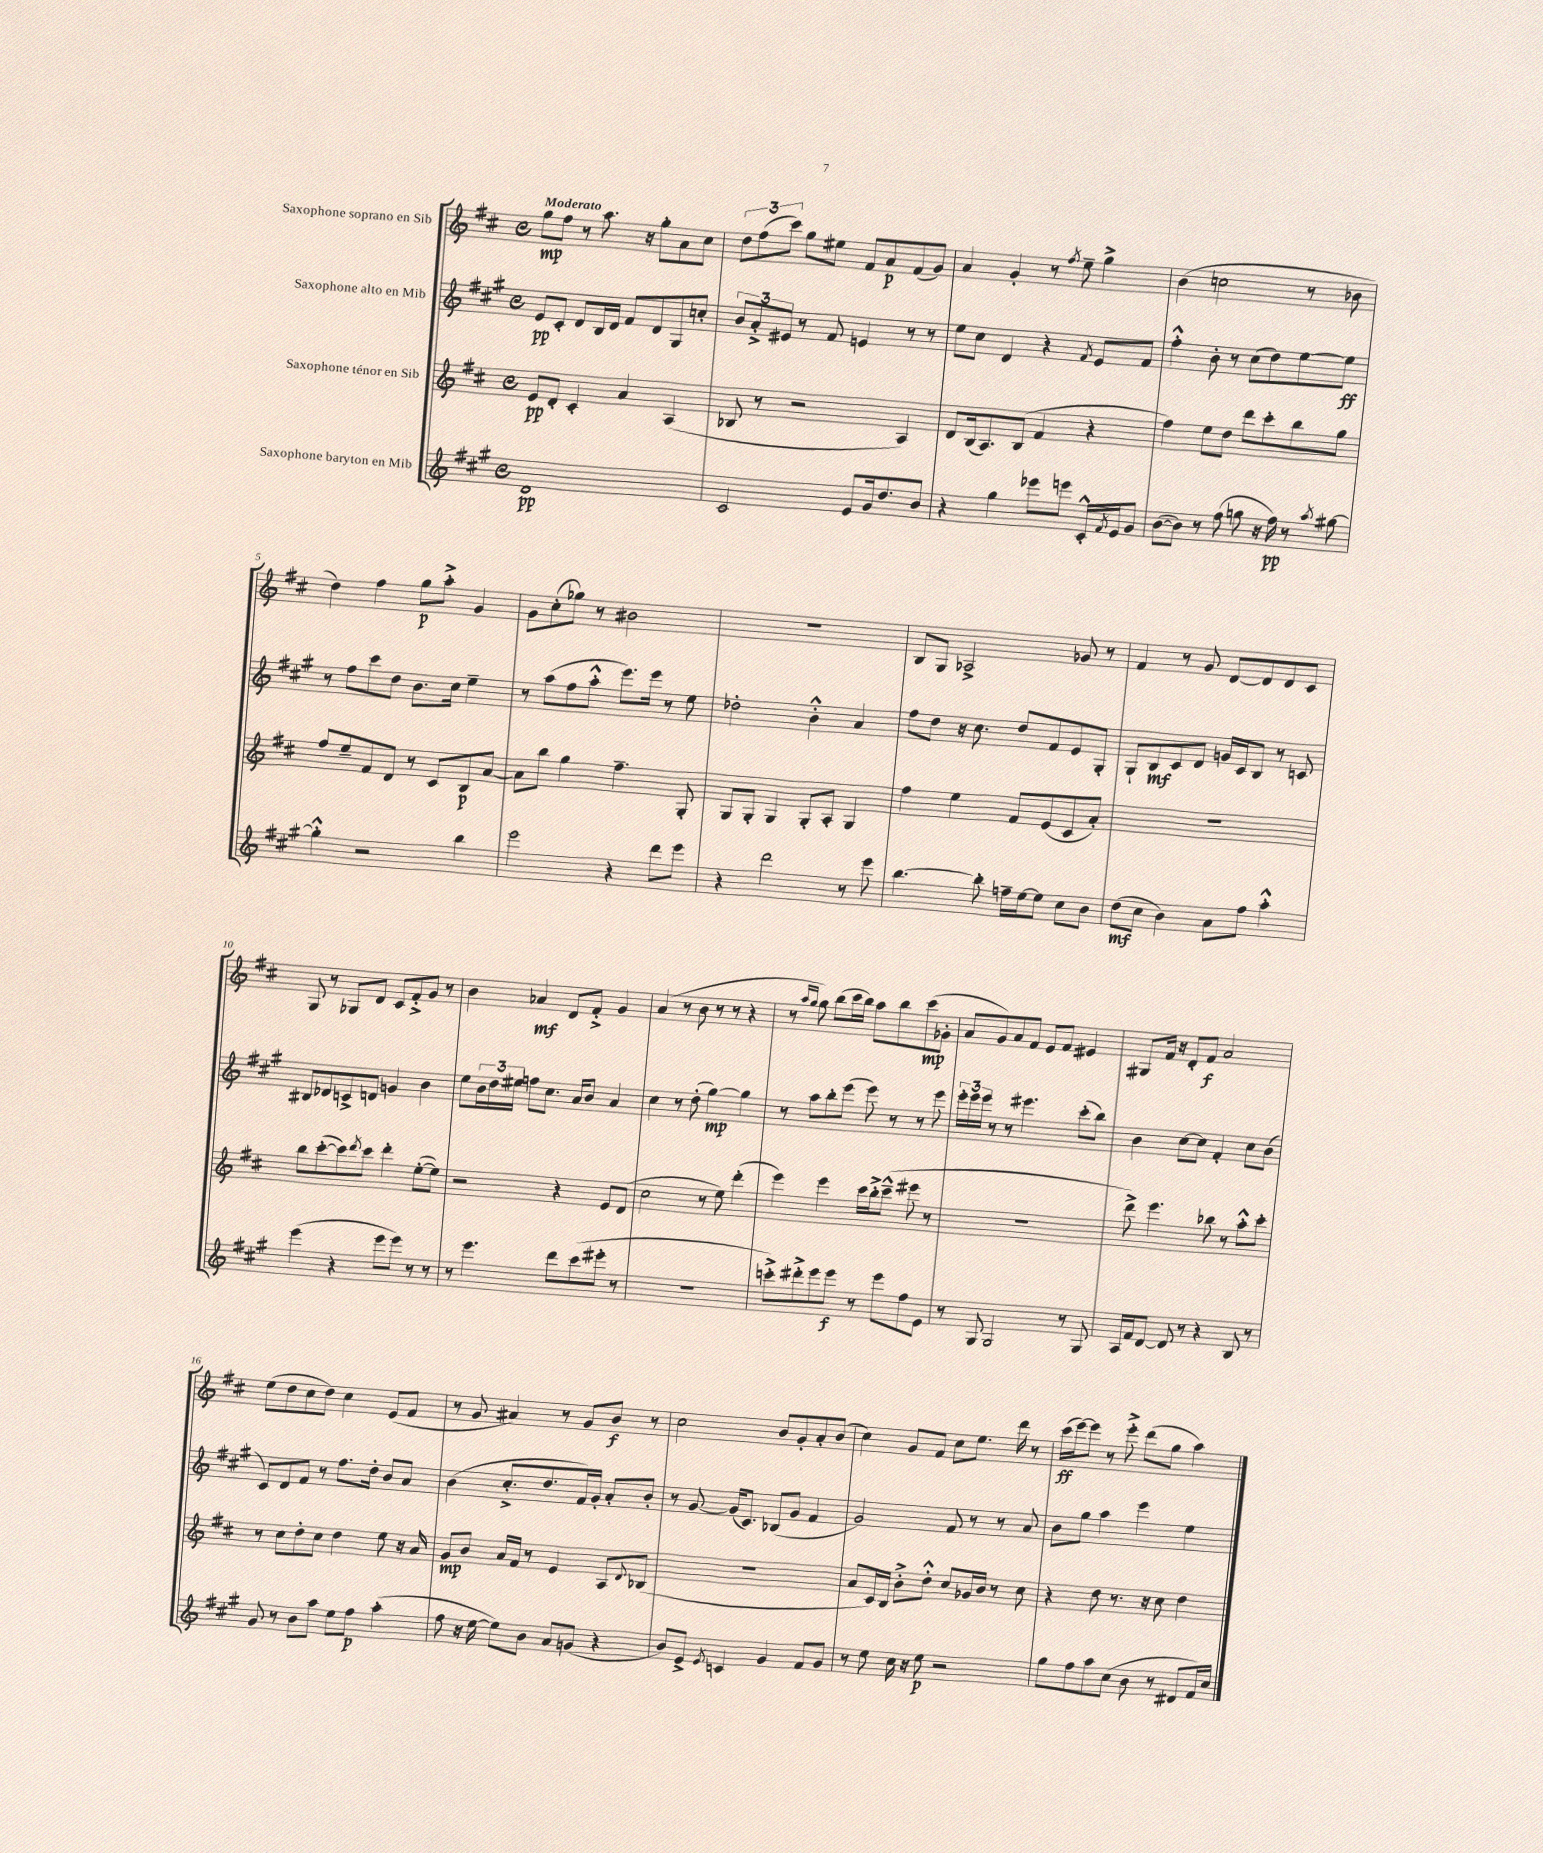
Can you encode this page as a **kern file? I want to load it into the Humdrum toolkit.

**kern	**kern	**kern	**kern
*staff4	*staff3	*staff2	*staff1
*clefG2	*clefG2	*clefG2	*clefG2
*k[f#c#g#]	*k[f#c#]	*k[f#c#g#]	*k[f#c#]
*M4/4	*M4/4	*M4/4	*M4/4
*met(c)	*met(c)	*met(c)	*met(c)
1d	8e/L	8e/L	8gg\L
.	8d'/J	8c#'/J	8ff#\J
.	4c#'/	8d/L	8r
.	.	16B/L	8.aa\
.	.	16d/JJ	.
.	4a/	8f#/L	.
.	.	.	16r
.	.	8d/	8gg'\L
.	(4A/	8G#/	8a\
.	.	8cc'/J	8cc#\J
=	=	=	=
2c#/	8B-/	12b/L	12dd\L
.	.	12a'^/	(12ff#\
.	8r	.	.
.	.	12e#/J	12ccc#\J)
.	2r	8r	8gg\L
.	.	8f#/	8ee#\J
8e/L	.	4e/	8f#/L
16g#/k	.	.	8a/
8.dd/	.	.	.
.	4A/)	8r	(8f#/
8b/J	.	8r	8g/J)
=	=	=	=
4r	8d/L	8ee\L	4a/
.	(16B/k	8cc#\J	.
.	8.A/)	.	.
4gg#\	.	4d/	4g'/
.	(8B/J	.	.
8eee-\L	4f#/	4r	8r
.	.	.	8qff#/
8eee\J	.	.	8ee~\
.	.	8qf#/	.
16c#'^^/LL	4r	8e/L	4gg^\
8qf#/	.	.	.
16e/J	.	.	.
8g#/J	.	8f#/J	.
=	=	=	=
([8b\L	4ff#\)	4ff#'^^\	(4b\
8b\]J)	.	.	.
8r	8ee\L	8b'\	2cc\
(8ff#\	8dd\J	8r	.
8gg\	8ddd\L	(8cc#\L	.
16r	8ccc#'\	8dd\)	.
16ff#\)	.	.	.
8r	8bb\	[8ee\	8r
8qaa/	.	.	.
[8gg#\	8gg\J	8ee\]J	8b-\
=	=	=	=
4gg#'^^\]	8ff#/L	8r	4dd\)
.	8ee~/	8ff#\L	.
2r	8f#/	8ccc#\	4ff#\
.	8d/J	8dd\J	.
.	8r	8.b\L	8gg\L
.	8c#/L	.	8aa'^\J
.	.	16cc#\Jk	.
4bb\	8B/	4ee~\	4g/
.	[8a/J	.	.
=	=	=	=
2eee\	8a\]L	8r	8g\L
.	8bb\J	(8aa\L	(8cc#'\
.	4gg\	8ff#\	8gg-\J)
.	.	8aa'^^\J	8r
4r	4.ff#~\	8.eee\L)	2b#\
.	.	16eee\Jk	.
8ddd\L	.	8r	.
8eee\J	8G'/	8ee\	.
=	=	=	=
4r	8G/L	2dd-'\	1r
.	8G'/J	.	.
2ddd\	4G/	.	.
.	8G'/L	4b'^^\	.
.	8A'/J	.	.
8r	4G/	4a/	.
8eee\	.	.	.
=	=	=	=
[4.bb\	4ff#\	8ff#\L	8B/L
.	.	8dd\J	8G/J
.	4ee\	16r	2A-^/
.	.	8.cc#\	.
8bb'\]	.	.	.
16ff~\LL	8f#/L	8dd/L	.
[16ee\J	.	.	.
8ee\]J	(8e/	8f#/	.
8cc#\L	8c#/	8e/	8g-/
8b\J	8a'/J)	8G#'/J	8r
=	=	=	=
(8dd\L	1r	8G#`/L	4f#/
8cc#\J	.	8B/	.
4b\)	.	8c#/	8r
.	.	8d/J	8g/
8a\L	.	16g/LL	[8d/L
.	.	16c#/J	.
8ff#\J	.	8B/J	8d/]
4aa'^^\	.	8r	8d/
.	.	8c/	8c#/J
=	=	=	=
(4eee\	8bb\L	8B#/L	8G/
.	([8ccc#'\	8d-/	8r
4r	8ccc#\])	8c^/	8G-/L
.	8qddd/	.	.
.	8ccc#\J	8d/J	8d/J
8eee\L	4ddd'\	4g/	8c#/L
8eee\J)	.	.	8f#'^/
8r	([8ee'\L	4b\	8g/J
8r	8ee\]J)	.	8r
=	=	=	=
8r	2r	8ee\L	4b\
4.eee\	.	24b\L	.
.	.	24dd\	.
.	.	24ee#\JJ	.
.	.	8ff\L	4a-/
.	.	8.cc#\J	.
8ddd\L	4r	.	8d/L
.	.	16a/LK	.
(8ccc#\	.	8b/J	8f#'^/J
8eee#'\J	8e/L	4a/	4g/
8r	(8d/J	.	.
=	=	=	=
1r	2cc#\	4cc#\	(4a/
.	.	8r	8r
.	.	(8dd'\	8b\
.	8r	[4gg#\)	8r
.	8ee\)	.	8r
.	(4ddd'\	4gg#\]	4r
=	=	=	=
8ccc'^\L)	4eee\)	8r	8r
.	.	.	16qqaa/LL
.	.	.	16qqgg/JJ
8ddd#'^\	.	8aa\L	8gg\)
8eee\	4eee\	8bb'\	(8bb\L
8eee\J	.	(8eee\J	16ccc#\L
.	.	.	16bb\JJ)
8r	16ccc#\LL	8eee\)	8aa\L
.	16bb'^\J	.	.
8eee\L	(8ccc#~^^\J	8r	8bb\
8ff#\	8eee#\	8r	(8ccc#\
8e\J	8r	8eee\	8g-'\J
=	=	=	=
8r	1r	24eee'\LL	8a/L
.	.	24eee\	.
.	.	24eee\JJ	.
8G#/	.	8r	8g/)
2G#/	.	8r	8a/
.	.	4.eee#\	8f#/J
.	.	.	8e/L
.	.	.	8f#/J
8r	.	(8ccc#'\L	4e#/
8G#/	.	8bb\J)	.
=	=	=	=
16A/LL	8ddd^\)	4b\	8G#/L
16f#/J	.	.	.
[8d/J	4.eee\	.	16f#/Jk
.	.	.	16r
8d/]	.	[8cc#\L	8d'/L
8r	.	8cc#\]J	8f#/J
4r	8bb-\	4f#'/	2a/
.	8r	.	.
8B/	8aa'^^\L	8cc#\L	.
8r	8ccc#'\J	(8b\J	.
=	=	=	=
8g#/	8r	8c#/L)	(8ee\L
8r	8cc#\L	8d/	8dd\
8b\L	8dd'\	8f#/J	8cc#\
8aa\J	8cc#\J	8r	8dd\J)
8ee\L	4dd\	8.ff#\L	4cc#\
8ff#\J	.	.	.
.	.	16dd'\Jk	.
(4aa'\	8ee\	8b/L	(8e/L
.	16r	8a/J	8f#/J
.	16a/	.	.
=	=	=	=
8ff#\	8g/L	(4b\	8r
16r	8b/J	.	8g/
[16ee\	.	.	.
8ee\]L)	16a/LL	8.cc#'^/L	4a#/)
.	16f#/JJ	.	.
8b\J	8r	.	.
.	.	8.dd/	.
8a/L	4e/	.	8r
(8g/J	.	16f#/L)	8g/L
.	.	16g#'/JJ	.
4r	8A/L	8a'/L	8b/J
.	8qqd/	.	.
.	(8B-/J	8b'/J	8r
=	=	=	=
8b/L)	1r	8r	2cc#\
8e^/J	.	[8g#/	.
8qe/	.	.	.
4c/	.	(16g#/]LK	.
.	.	8.c#/J)	.
4g#/	.	(8B-/L	8b/L
.	.	8g#/J	8g'/
8f#/L	.	4f#/	8a'/
8g#/J	.	.	(8b/J
=	=	=	=
8r	8a/L	2g#/)	4cc#\)
8ee\	16c#/L)	.	.
.	16B/JJ	.	.
16cc#\	8b'^\L	.	8g/L
16r	.	.	.
8ee\	8dd'^^\J	.	8f#/J
2r	8cc#/L	8f#/	8cc#\L
.	16g-/L	8r	8.ee\J
.	16b/JJ	.	.
.	8r	8r	.
.	.	.	16ddd\
.	8cc#\	8a/	8r
=	=	=	=
8gg#\L	4r	8b\L	(16ccc#\LL
.	.	.	[16eee\J)
8ff#\	.	8gg#\J	8eee\]J
8aa\	8dd\	4aa\	8r
(8cc#\J	8.r	.	8eee'^\
8b\	.	4eee\	(8ddd\L
.	16r	.	.
8r	8cc#\	.	8gg\J
8d#/L	4dd\	4ee\	4aa\)
16f#/L)	.	.	.
16cc#/JJ	.	.	.
==	==	==	==
*-	*-	*-	*-
